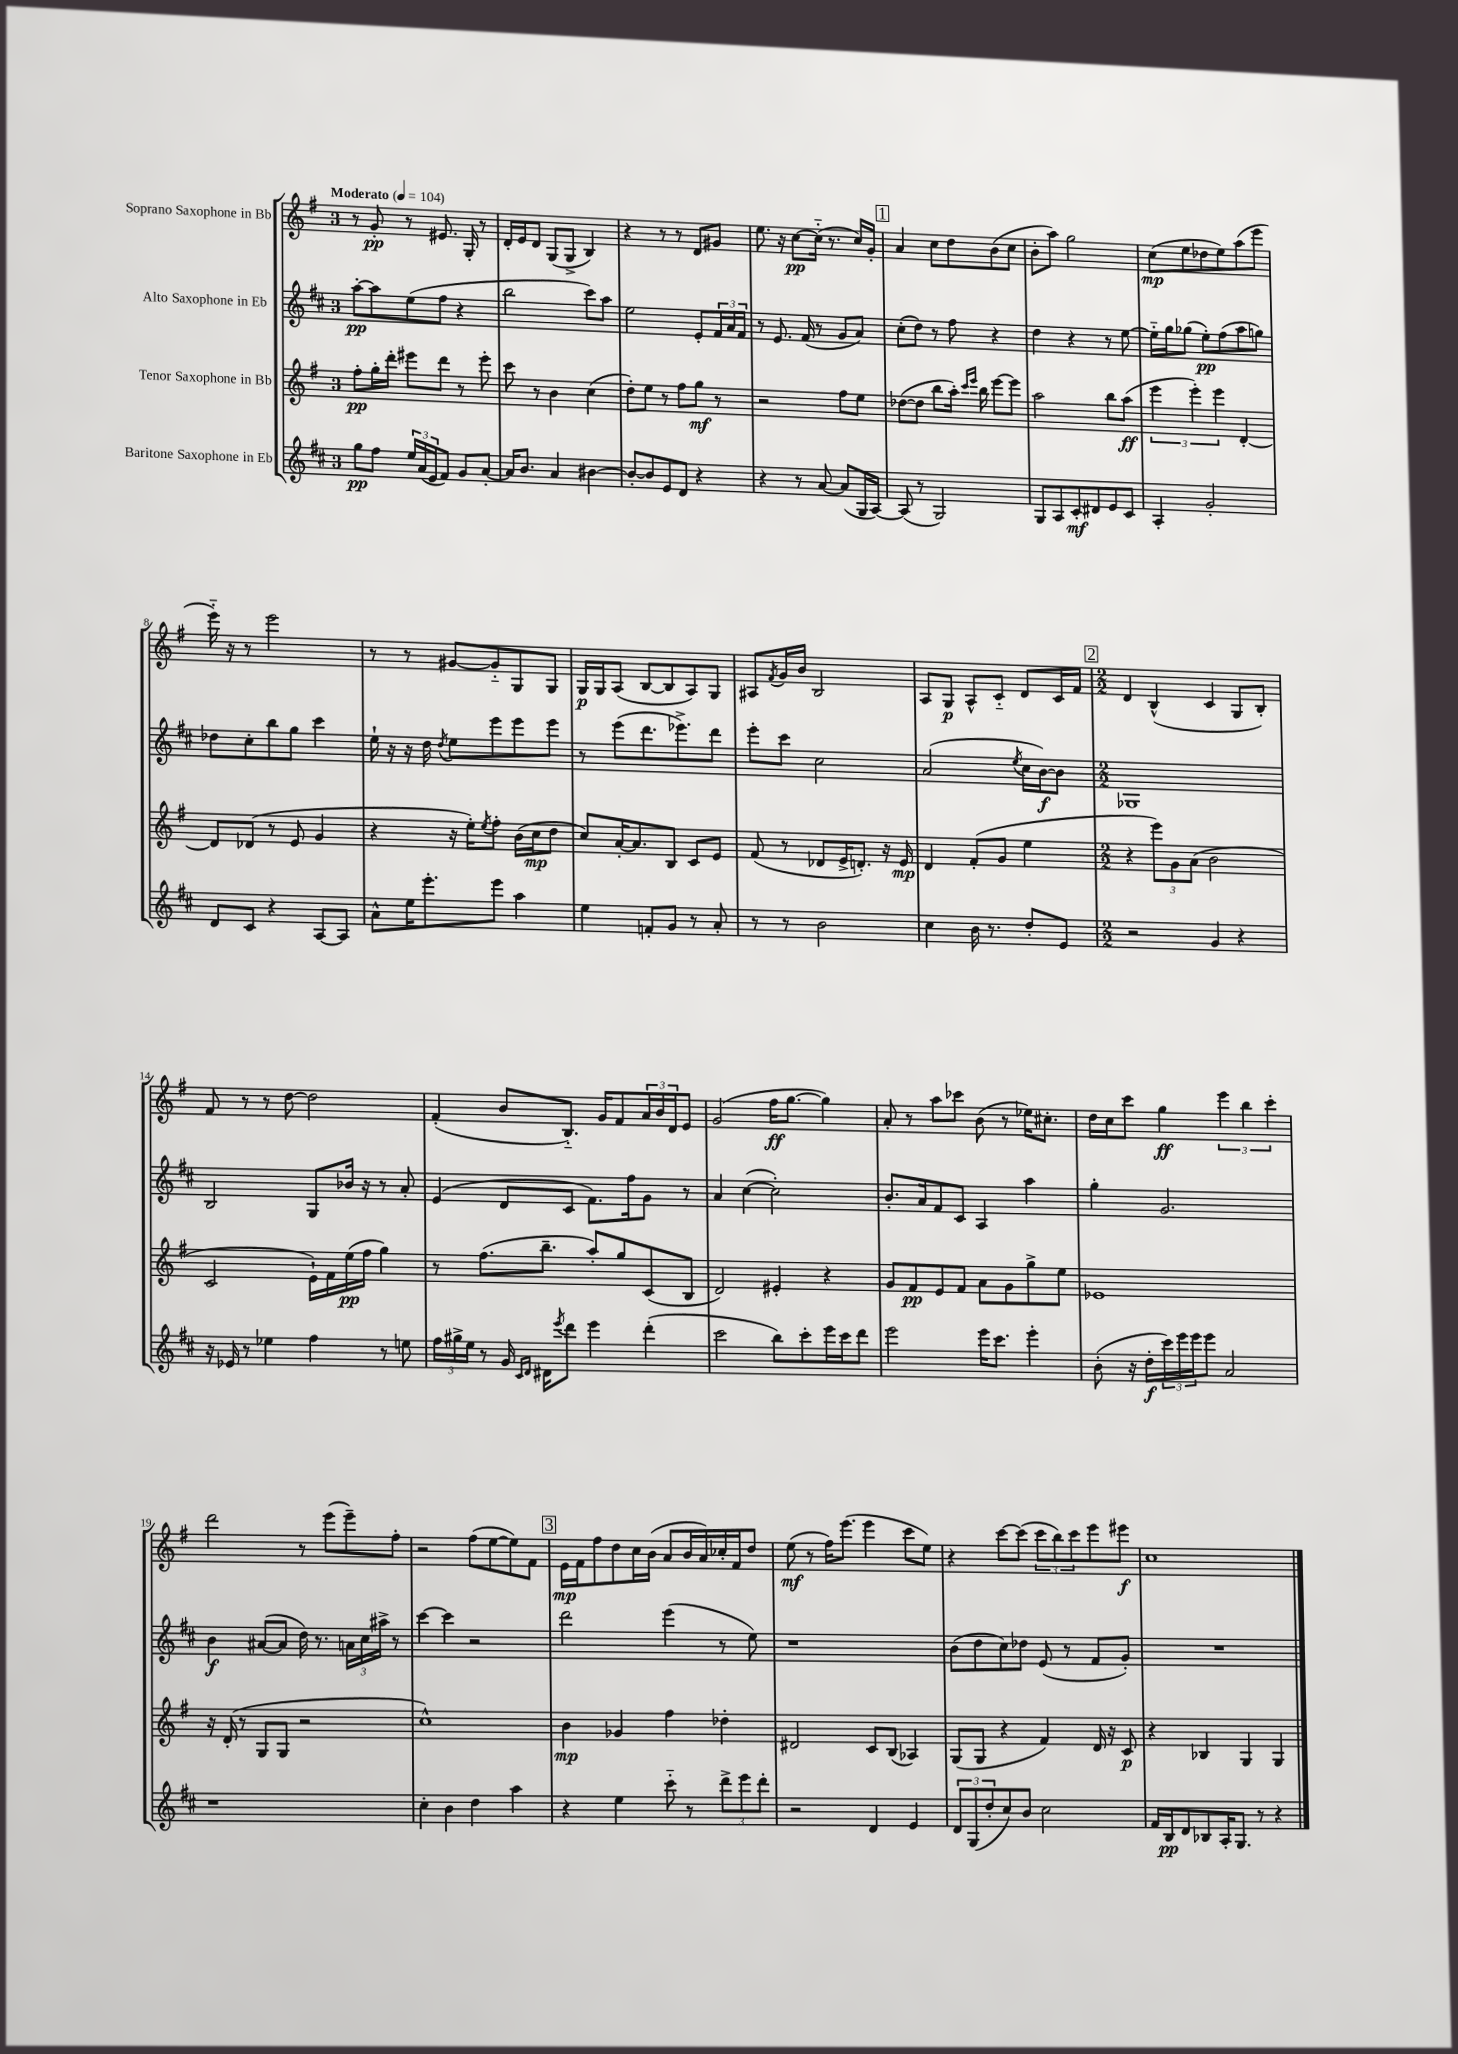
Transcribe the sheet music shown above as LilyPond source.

<<
\new StaffGroup <<
\new Staff = "s0" \with { instrumentName = "Soprano Saxophone in Bb" } {
    \clef treble \key g \major \once \override Staff.TimeSignature.style = #'single-digit \time 3/4 \tempo "Moderato" 4 = 104
    r8 g'8-.\pp r8 eis'8. g16-. r8 |
    d'16-. e'16 d'8 g8( g8-> b4) |
    r4 r8 r8 d'8 gis'8 |
    e''8. r16 c''8~\pp c''16-_( r8. c''16) g'16-. |
    \mark \markup { \box "1" } a'4 c''8 d''8 b'8( c''8 |
    b'8-. a''8) g''2 |
    c''8\mp( e''8 des''8 e''8) a''8( e'''8 |
    e'''16-_) r16 r8 e'''2 |
    r8 r8 gis'8~ gis'8-_ g8 g8 |
    g16\p g16 a8( b8~ b8 a8) g8 |
    ais8 \acciaccatura { fis'8 } g'16 b'16 b2 |
    a8 g8\p a8-^ c'8-_ d'8 c'16 fis'16 |
    \mark \markup { \box "2" } \numericTimeSignature \time 2/2 d'4 b4-^( c'4 g8 b8-.) |
    fis'8 r8 r8 d''8~ d''2 |
    fis'4-.( b'8 b8.-_) g'16 fis'8 \tuplet 3/2 { a'16 b'16 d'16 } e'8 |
    g'2( fis''16\ff g''8.~ g''4) |
    a'8-. r8 a''8 ces'''8 b'8( r8 ees''16) cis''8.-. |
    d''16 c''16 c'''8 g''4\ff \tuplet 3/2 { e'''4 b''4 c'''4-. } |
    d'''2 r8 e'''8( e'''8--) fis''8-. |
    r2 fis''8( e''8~ e''8) fis'8 |
    \mark \markup { \box "3" } e'16\mp fis'16 fis''8 d''8 c''16 b'16( a'8 b'16 a'16) ces''16-. fis'16 d''8 |
    e''8\mf( r8 fis''16) e'''8.( e'''4 c'''8 e''8) |
    r4 c'''8~ c'''8( \tuplet 3/2 { c'''8 b''8) c'''8 } e'''8 eis'''8\f |
    c''1 \bar "|." |
}
\new Staff = "s1" \with { instrumentName = "Alto Saxophone in Eb" } {
    \clef treble \key d \major \once \override Staff.TimeSignature.style = #'single-digit \time 3/4
    a''8~-.\pp a''8 e''8( fis''8 r4 |
    b''2 cis'''8) a''8 |
    e''2 e'8-. \tuplet 3/2 { fis'16 a'16 fis'16 } |
    r8 e'8. fis'16( r8 g'8 a'8) |
    \mark \markup { \box "1" } cis''8-.( d''8) r8 fis''8 r4 |
    d''4 r4 r8 e''8~ |
    e''16-_ g''16 ges''8( e''8-.\pp) fis''8( a''8 g''8) |
    des''8 cis''8-. b''8 g''8 cis'''4 |
    e''16-! r16 r16 d''16 \acciaccatura { d''8 } e''8 e'''8 e'''8 e'''8 |
    r8 e'''8( d'''8. ees'''8.->) d'''8 |
    e'''8-. cis'''8 cis''2 |
    a'2( \acciaccatura { e''8 } cis''16 b'16~\f) b'8 |
    \mark \markup { \box "2" } \numericTimeSignature \time 2/2 ges1 |
    b2 g8 bes'16 r16 r8 a'8-. |
    e'4( d'8 cis'8 fis'8.) fis''16 g'8 r8 |
    a'4 cis''4~( cis''2-.) |
    b'8.-. a'16 fis'8 cis'8 a4 a''4 |
    g''4-. g'2. |
    b'4\f ais'8~( ais'8 d''16) r8. \tuplet 3/2 { a'16 cis''16 ais''16-> } r8 |
    cis'''4~ cis'''4 r2 |
    \mark \markup { \box "3" } d'''2 e'''4( r8 e''8) |
    r1 |
    b'8( d''8 cis''8) des''8 e'8( r8 fis'8 g'8-.) |
    R1 \bar "|." |
}
\new Staff = "s2" \with { instrumentName = "Tenor Saxophone in Bb" } {
    \clef treble \key g \major \once \override Staff.TimeSignature.style = #'single-digit \time 3/4
    fis''8-.\pp g''16-. d'''16-. eis'''8 d'''8 r8 eis'''8-. |
    c'''8 r8 b'4 c''4( |
    d''8-.) e''8 r8 fis''8 g''8\mf r8 |
    r2 fis''8 e''8 |
    \mark \markup { \box "1" } des''8~( des''8 b''8 a''16-.) \grace { c'''16 e'''16 } b''16 e'''8~ e'''8 |
    a''2 b''8 a''8\ff( |
    \tuplet 3/2 { e'''4 e'''4-.) e'''4 } d'4~-. |
    d'8 des'8( r8 e'8 g'4 |
    r4 r16 e''16-.) \acciaccatura { e''8 } fis''8-. b'16( c''16\mp d''8 |
    c''8) a'16~-. a'8. b8 c'8 e'8 |
    fis'8( r8 des'8 e'16-> d'8.-.) r16 e'16\mp |
    d'4 fis'8-.( g'8 e''4 |
    \mark \markup { \box "2" } \numericTimeSignature \time 2/2 r4 \tuplet 3/2 { e'''8) g'8 a'8( } b'2 |
    c'2 e'16-!) fis'16 e''16\pp( fis''16 g''4) |
    r8 fis''8.( b''8.-- a''8-.) g''8 c'8( b8 |
    d'2) eis'4-. r4 |
    g'8 fis'8\pp e'8 fis'8 a'8 g'8 g''8-> e''8 |
    ees'1 |
    r16 d'16-.( r8 g8 g8 r2 |
    c''1-^) |
    \mark \markup { \box "3" } b'4\mp ges'4 fis''4 des''4-. |
    dis'2 c'8 b8( aes4) |
    g8( g8 r4 fis'4) d'16 r16 c'8\p |
    r4 bes4 g4 g4 \bar "|." |
}
\new Staff = "s3" \with { instrumentName = "Baritone Saxophone in Eb" } {
    \clef treble \key d \major \once \override Staff.TimeSignature.style = #'single-digit \time 3/4
    g''8\pp fis''8 \tuplet 3/2 { e''16 a'16( e'16 } fis'8) g'8 a'8~-. |
    a'16 b'8. a'4 bis'4~ |
    bis'8~-. bis'8 e'8 d'8 r4 |
    r4 r8 a'8~ a'8( g16 a16~) |
    \mark \markup { \box "1" } a8( r8 g2) |
    g8 a8 cis'8-.\mf dis'8 e'8 cis'8 |
    a4-. g'2-. |
    d'8 cis'8 r4 a8~ a8 |
    a'8-^ e''16 e'''8.-. e'''8 a''4 |
    e''4 f'8-. g'8 r8 a'8-. |
    r8 r8 b'2 |
    cis''4 b'16 r8. d''8-. e'8 |
    \mark \markup { \box "2" } \numericTimeSignature \time 2/2 r2 g'4 r4 |
    r16 ees'16 r8 ees''4 fis''4 r8 e''8 |
    \tuplet 3/2 { fis''16 gis''16-> e''16 } r8 g'16 \grace { cis'16 d'16 } dis'16 \acciaccatura { e'''8 } d'''8 e'''4 d'''4-.( |
    cis'''2 b''8) cis'''8-. e'''16 cis'''16 d'''8 |
    e'''2 e'''16 cis'''8. e'''4-. |
    b'8-.( r16 d''16-.\f \tuplet 3/2 { cis'''16) e'''16 e'''16 } e'''8 a'2 |
    r1 |
    cis''4-. b'4 d''4 a''4 |
    \mark \markup { \box "3" } r4 e''4 cis'''8-_ r8 \tuplet 3/2 { d'''8-> e'''8 d'''8-. } |
    r2 d'4 e'4 |
    \tuplet 3/2 { d'8 g8( d''8-. } cis''8) b'8 cis''2 |
    fis'16 b16\pp d'8 bes8 a16-. g8. r8 r4 \bar "|." |
}
>>
>>
